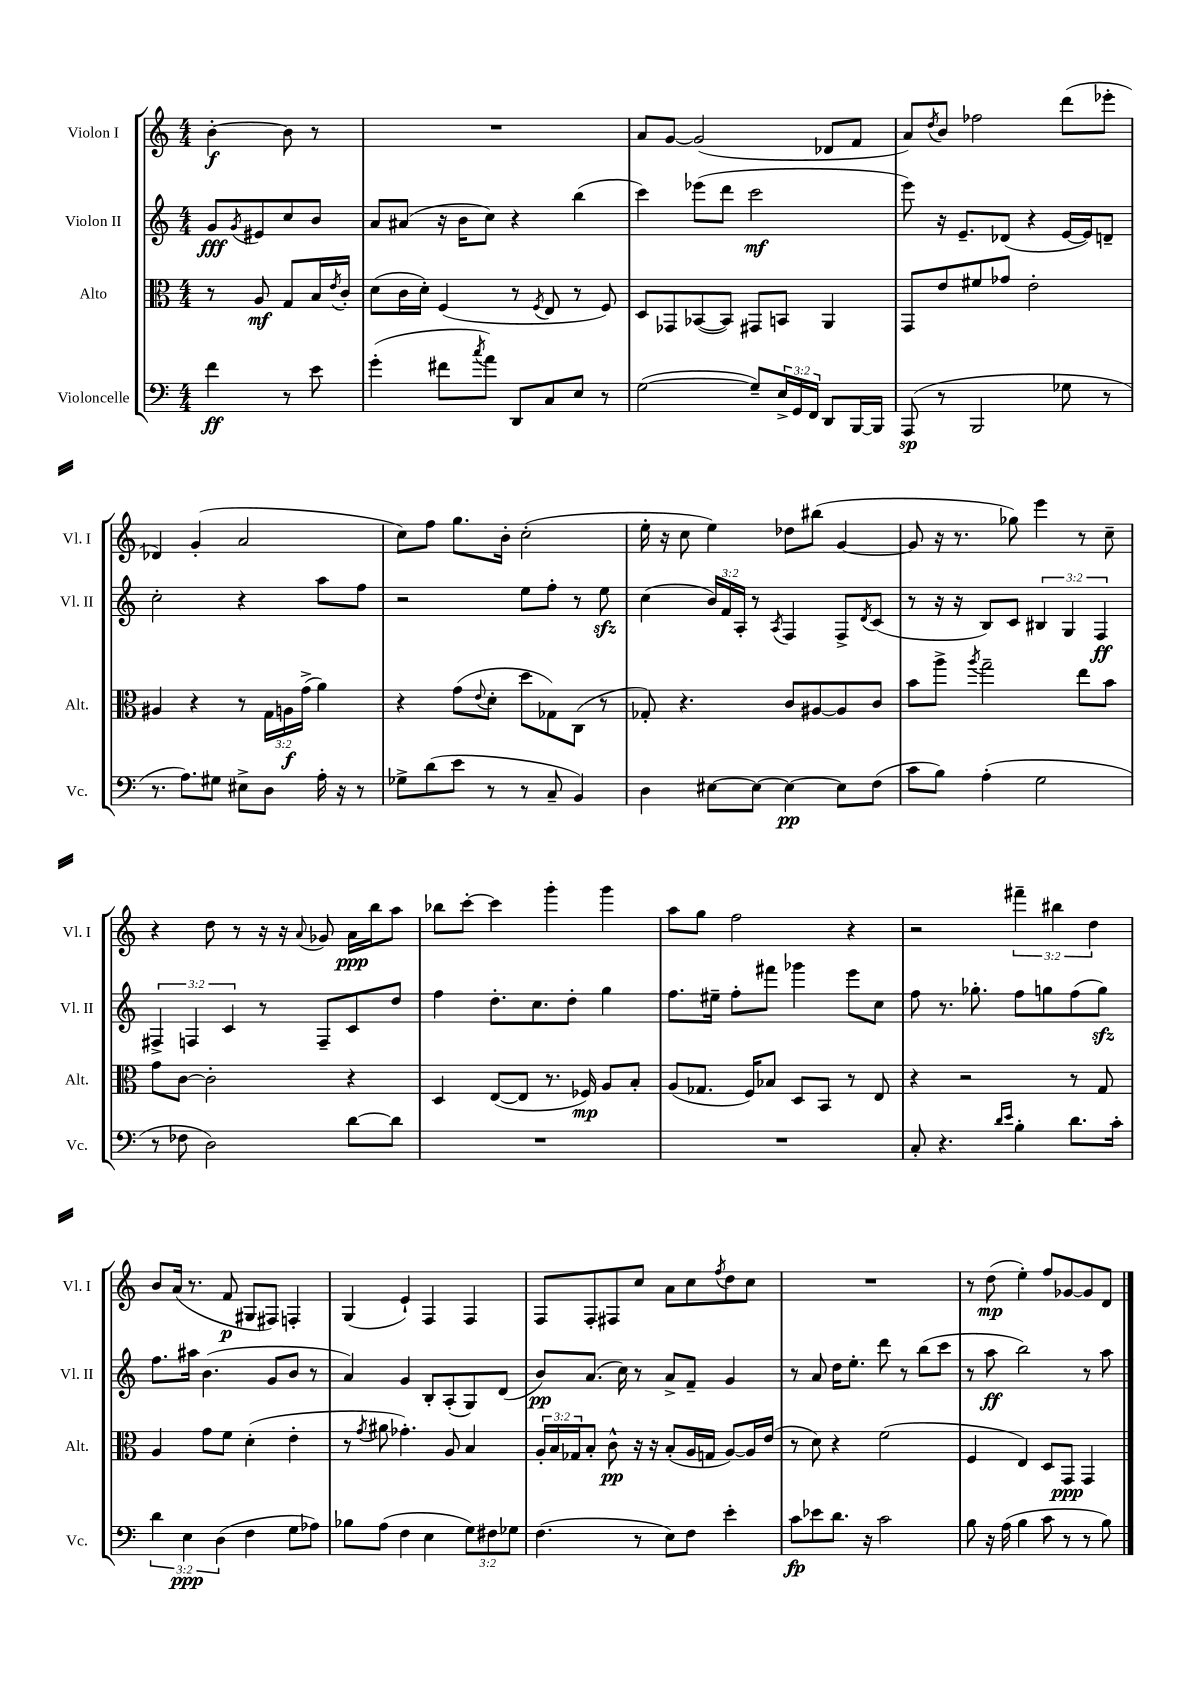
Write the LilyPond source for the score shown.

<<
\new StaffGroup <<
\new Staff = "s0" \with { instrumentName = "Violon I" shortInstrumentName = "Vl. I" } {
    \clef treble \key c \major \numericTimeSignature \time 4/4 \override Staff.TupletNumber.text = #tuplet-number::calc-fraction-text \partial 2
    b'4~-.\f b'8 r8 |
    R1 |
    a'8 g'8~ g'2( des'8 f'8 |
    a'8) \acciaccatura { d''8 } b'8 fes''2 d'''8( ees'''8-. |
    des'4) g'4-.( a'2 |
    c''8) f''8 g''8. b'16-. c''2-.( |
    e''16-. r16 c''8 e''4) des''8 bis''8( g'4~ |
    g'8 r16 r8. ges''8) e'''4 r8 c''8-- |
    r4 d''8 r8 r16 r16 \appoggiatura { a'8 } ges'8 a'16\ppp b''16 a''8 |
    bes''8 c'''8~-. c'''4 g'''4-. g'''4 |
    a''8 g''8 f''2 r4 |
    r2 \tuplet 3/2 { fis'''4-- bis''4 d''4 } |
    b'8 a'16( r8. f'8\p gis8 fis8) f4-. |
    g4( e'4-!) f4 f4 |
    f8 f8-. fis8 c''8 a'8 c''8 \acciaccatura { f''8 } d''8 c''8 |
    R1 |
    r8 d''8\mp( e''4-.) f''8 ges'8~ ges'8 d'8 \bar "|." |
}
\new Staff = "s1" \with { instrumentName = "Violon II" shortInstrumentName = "Vl. II" } {
    \clef treble \key c \major \numericTimeSignature \time 4/4 \override Staff.TupletNumber.text = #tuplet-number::calc-fraction-text \partial 2
    g'8\fff \acciaccatura { g'8 } eis'8 c''8 b'8 |
    a'8 ais'8( r16 b'16 c''8) r4 b''4( |
    c'''4) ees'''8( d'''8 c'''2\mf |
    e'''8) r16 e'8.-- des'8( r4 e'16~ e'16) d'8-- |
    c''2-. r4 a''8 f''8 |
    r2 e''8 f''8-. r8 e''8\sfz |
    c''4( \tuplet 3/2 { b'16) f'16 a16-. } r8 \acciaccatura { a8 } f4 f8-> \acciaccatura { d'8 } c'8( |
    r8 r16 r16 b8) c'8 \tuplet 3/2 { bis4 g4 f4\ff } |
    \tuplet 3/2 { fis4-> f4 c'4 } r8 f8-- c'8 d''8 |
    f''4 d''8.-. c''8. d''8-. g''4 |
    f''8. eis''16-- f''8-. fis'''8 ges'''4 e'''8 c''8 |
    f''8 r8. ges''8.-. f''8 g''8 f''8( g''8\sfz) |
    f''8. ais''16 b'4.( g'8 b'8 r8 |
    a'4) g'4 b8-. a8-.( g8) d'8( |
    b'8\pp) a'8.( c''16) r8 a'8-> f'8-- g'4 |
    r8 a'8 d''16 e''8.-. d'''8 r8 b''8( c'''8 |
    r8 a''8\ff b''2) r8 a''8 \bar "|." |
}
\new Staff = "s2" \with { instrumentName = "Alto" shortInstrumentName = "Alt." } {
    \clef alto \key c \major \numericTimeSignature \time 4/4 \override Staff.TupletNumber.text = #tuplet-number::calc-fraction-text \partial 2
    r8 a8\mf g8 b16 \acciaccatura { e'8 } c'16-. |
    d'8( c'16 d'16-.) f4( r8 \acciaccatura { f8 } e8 r8 f8) |
    d8 ges,8 bes,8~( bes,8) gis,8 b,8 a,4 |
    g,8 e'8 fis'8 ges'8 e'2-. |
    ais4 r4 r8 \tuplet 3/2 { g16 a16\f g'16->( } a'4) |
    r4 g'8( \appoggiatura { e'8 } d'8-. d''8 ges8) c8( r8 |
    ges8-.) r4. c'8 ais8~ ais8 c'8 |
    b'8 a''8-> \acciaccatura { a''8 } g''2-- e''8 b'8 |
    g'8 c'8~ c'2-. r4 |
    d4 e8~( e8 r8. fes16\mp) a8 b8-. |
    a8( ges8. f16) bes8 d8 b,8 r8 e8 |
    r4 r2 r8 g8 |
    a4 g'8 f'8 d'4-.( e'4-. |
    r8 \acciaccatura { g'8 } ais'8 ges'4.-.) a8 b4 |
    \tuplet 3/2 { a16-. b16 ges16 } b8-. c'8-^\pp r16 r16 b8-.( a16 g16 a8~) a16 e'16( |
    r8 d'8) r4 f'2( |
    f4 e4) d8 g,8\ppp g,4 \bar "|." |
}
\new Staff = "s3" \with { instrumentName = "Violoncelle" shortInstrumentName = "Vc." } {
    \clef bass \key c \major \numericTimeSignature \time 4/4 \override Staff.TupletNumber.text = #tuplet-number::calc-fraction-text \partial 2
    f'4\ff r8 e'8 |
    g'4-.( fis'8 \acciaccatura { c''8 } a'8) d,8 c8 e8 r8 |
    g2~( g8--) \tuplet 3/2 { e16-> g,16 f,16 } d,8 b,,16~ b,,16 |
    a,,8\sp( r8 b,,2 ges8 r8 |
    r8. a8.) gis8 eis8-> d8 a16-. r16 r8 |
    ges8-> d'8( e'8 r8 r8 c8-- b,4) |
    d4 eis8~ eis8~ eis4~\pp eis8 f8( |
    c'8 b8) a4-.( g2 |
    r8 fes8 d2) d'8~ d'8 |
    R1 |
    R1 |
    c8-. r4. \grace { d'16 e'16 } b4-. d'8. c'16-. |
    \tuplet 3/2 { d'4 e4\ppp d4( } f4 g8 aes8) |
    bes8 a8( f4 e4 \tuplet 3/2 { g8) fis8 ges8 } |
    f4.( r8 e8) f8 e'4-. |
    c'8\fp ees'8 d'8. r16 c'2 |
    b8 r16 a16( b4 c'8 r8 r8 b8) \bar "|." |
}
>>
>>
\layout { \context { \Score \remove "Bar_number_engraver" } }
